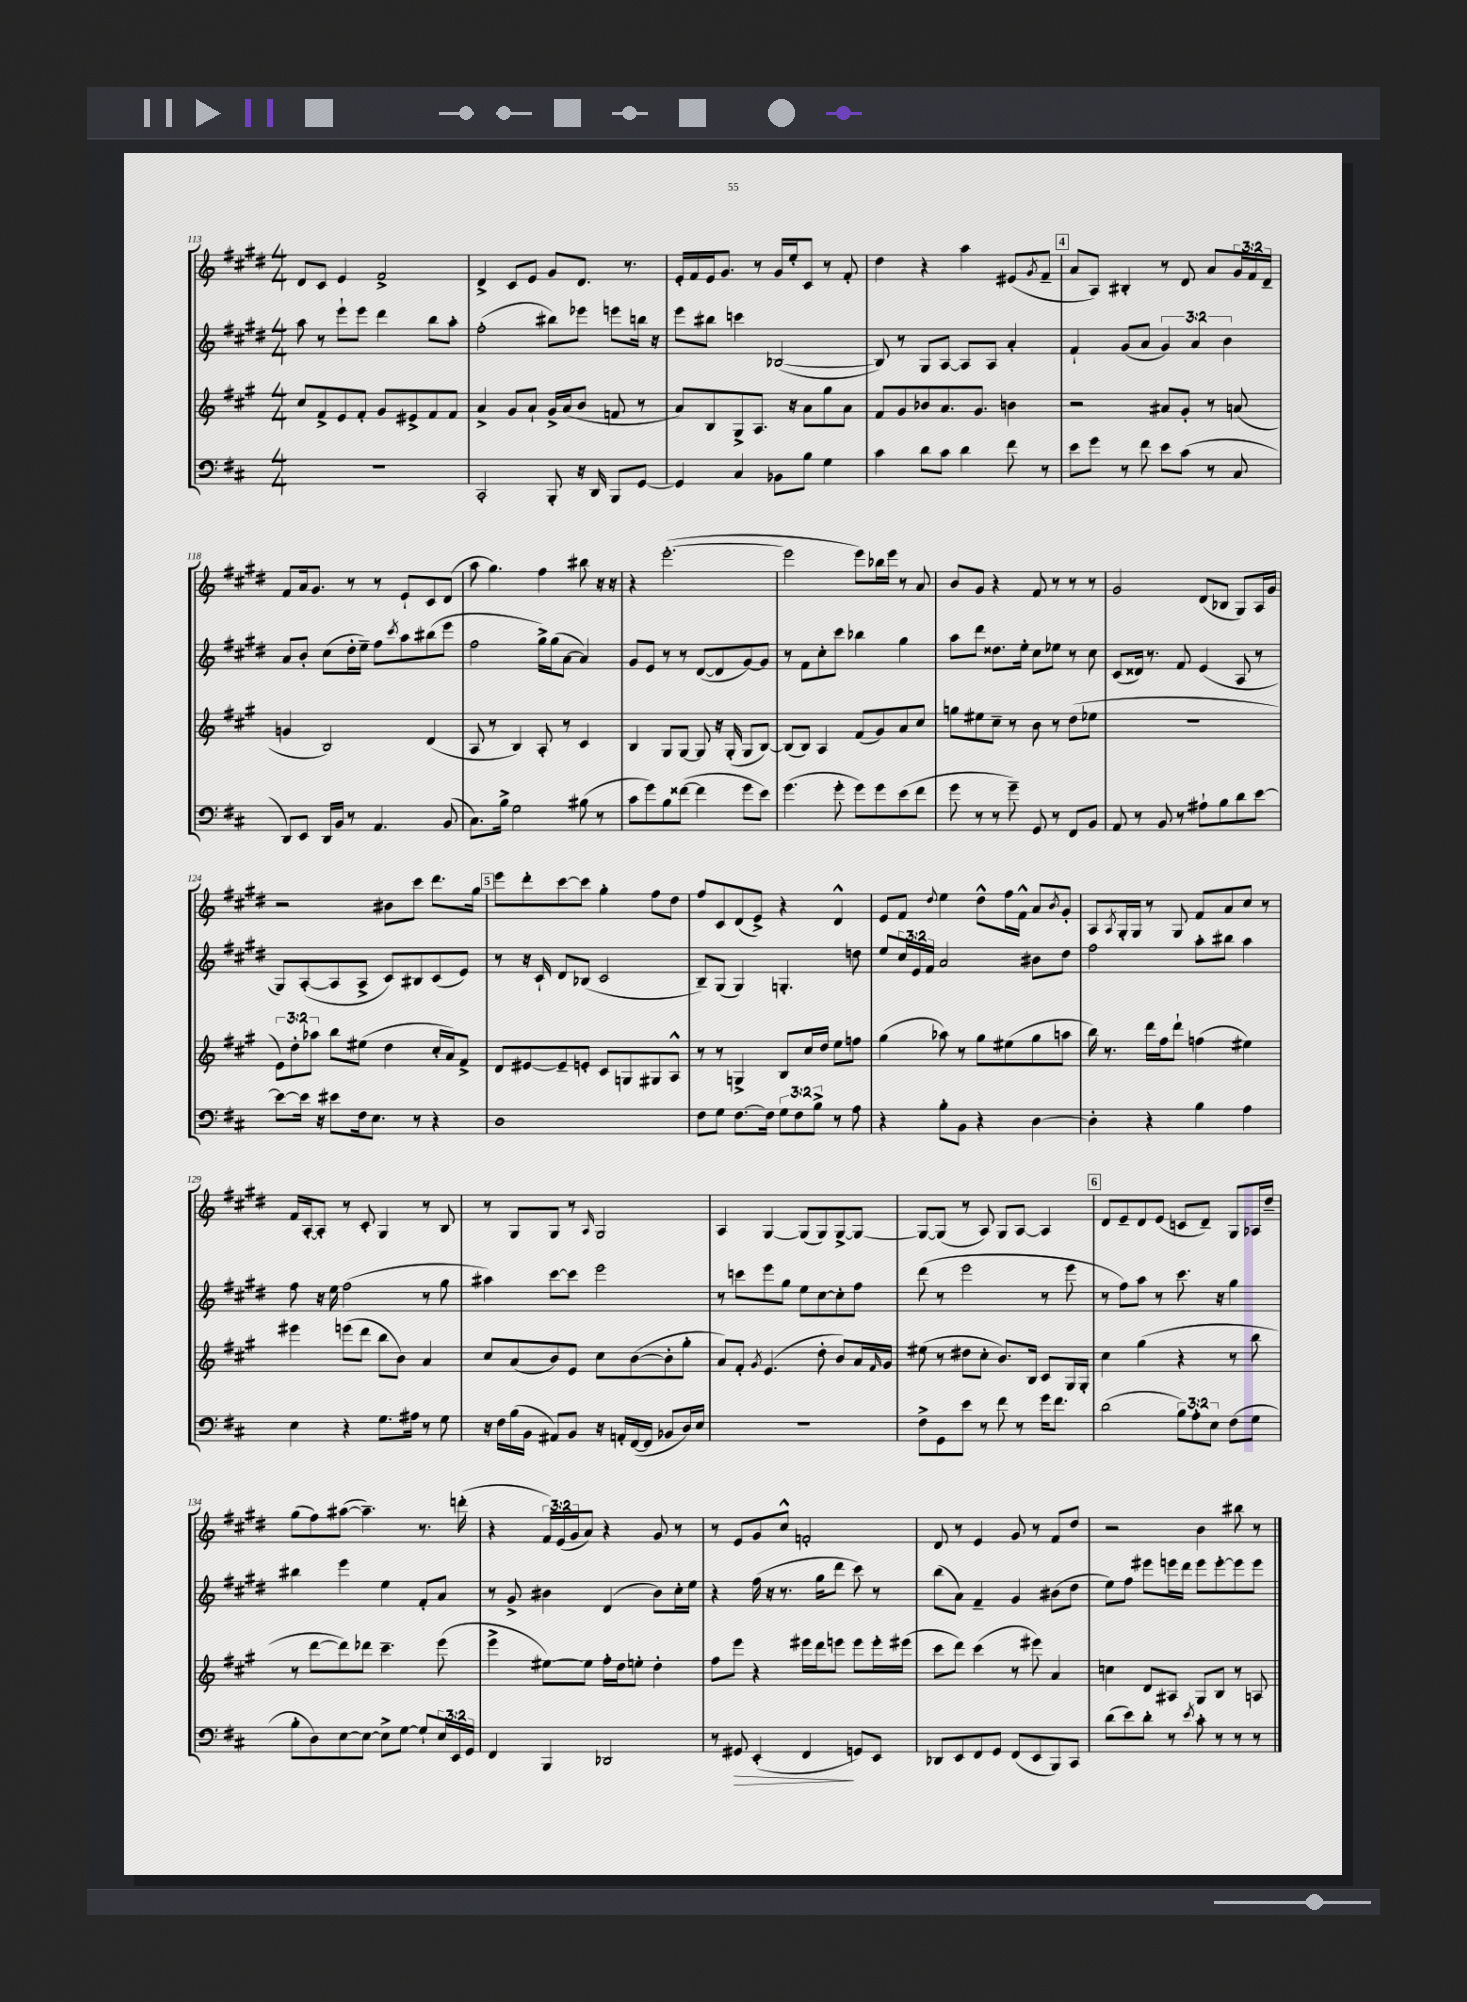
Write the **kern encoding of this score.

**kern	**kern	**kern	**kern
*staff4	*staff3	*staff2	*staff1
*clefF4	*clefG2	*clefG2	*clefG2
*k[f#c#]	*k[f#c#g#]	*k[f#c#g#d#]	*k[f#c#g#d#]
*M4/4	*M4/4	*M4/4	*M4/4
1r	8cc#	8aa	8d#
.	8f#^	8r	8c#
.	8e	8eee`	4e
.	8f#'	8eee	.
.	8g#	4ddd#	2f#^
.	8e#^	.	.
.	8f#	8bb	.
.	8f#	8aa'	.
=	=	=	=
2CC#'	4a^	(2ff#'	4d#^
.	8g#	.	8c#
.	8a`	.	8e
8BBB'	16g#^	8bb#)	8g#
.	(16a	.	.
16r	8b	8eee-	8.d#
16DD	.	.	.
8BBB	8f	8eee	.
.	.	.	8.r
[8GG	8r	16bb	.
.	.	16r	.
=	=	=	=
4GG]	8a)	8eee	16e'
.	.	.	16f#
.	8B	8bb#	16e
.	.	.	8.g#
4C#	8G#^	4ccc	.
.	8.A	.	8r
8BB-	.	([2B-	16g#
.	16r	.	16ee'
8B	8a	.	8c#
4G	8gg#	.	8r
.	8a	.	8f#'
=	=	=	=
4c#	8f#	8B-])	4dd#
.	8g#	8r	.
8d	8b-	8G#	4r
8c#	8.a	[8A	.
4d	.	8A]	4aa
.	8.g#	.	.
.	.	8A	.
8f#	4b	4a'	(8e#
.	.	.	8qg#
8r	.	.	8f#~
=	=	=	=
8e	2r	4f#`	8a
8g	.	.	8A)
8r	.	(8g#	4B#'
8f#	.	8a	.
8e	8a#	6g#)	8r
(8c#	8g#'	.	8d#
.	.	6a	.
8r	8r	.	8a
.	.	6b	.
8C#	(8a	.	24g#
.	.	.	24f#
.	.	.	24d#~
=	=	=	=
8DD)	4g	8a	8f#
8EE	.	8b'	16a
.	.	.	8.g#
16DD	2B)	(8cc#	.
16BB	.	.	.
8r	.	16dd#'	8r
.	.	16ee~)	.
4.AA	.	8ff#	8r
.	.	8qccc#	.
.	.	8aa	8e`
.	(4d	(8bb#	8c#
(8BB	.	8eee	(8d#
=	=	=	=
8.C#)	8A	2ff#	8aa
.	8r	.	4.gg#)
16B^	.	.	.
2G	4B)	.	.
.	8A'	16gg#^)	4ff#
.	.	(16gg#	.
.	8r	[8a	.
(8B#	4c#	4a])	8bb#
8r	.	.	16r
.	.	.	16r
=	=	=	=
8c#	4B	8g#	4r
8g)	.	8e	.
8B	8G#	8r	([2.eee'
([8f##	[8G#	8r	.
4f##]	8G#]	([8d#	.
.	16r	8d#]	.
.	(16G#'	.	.
8g	8G#	[8g#)	.
8e)	[8B)	8g#]	.
=	=	=	=
(4.g	(8B]	8r	2eee]
.	8B)	8f#	.
.	4A	8cc#'	.
8g'	.	8ccc#	.
8g)	(8f#	4bb-	8eee)
8g	8g#)	.	16bb-
.	.	.	16eee
(8e	8a	4gg#	8r
8f#	8cc#	.	8a
=	=	=	=
8g	8gg	8aa	8b
8r	8ee#	8ddd#	8g#
8r	8cc#~	8.dd##	4r
8g~)	8r	.	.
.	.	16ee'	.
8GG	8b	8cc#	8f#
8r	8r	8ee-	8r
8FF#	(8dd	8r	8r
8BB	8ee-	8cc#	8r
=	=	=	=
8AA	1r	(8c#	2g#
8r	.	16d##)	.
.	.	8.r	.
8BB	.	.	.
8r	.	8f#	.
8A#`	.	(4e	(8d#
8B	.	.	8B-
8d	.	8A	8G#)
[8e	.	8r	16A
.	.	.	16g#
=	=	=	=
8e_	12e)	8G#)	2r
.	12dd'	.	.
16e]	.	([8A'	.
.	12aa-	.	.
16r	.	.	.
8e#	8bb	8A]	.
16F#	(8ee#	8A^	.
8.E	.	.	.
.	4dd	8c#)	8b#
8r	.	8B#	8ccc#
4r	16cc#'	(8c#	8.ddd#
.	16a)	.	.
.	8f#^	8e)	.
.	.	.	16gg#
=	=	=	=
1D	8d	8r	8eee
.	[8e#	16r	8ddd#'
.	.	16c#`	.
.	8e#~]	8d#	[8ccc#
.	8e'	(8B-	8ccc#]
.	8c#	2c#	4gg#'
.	8G	.	.
.	8G#	.	8ff#
.	8A^^	.	8dd#
=	=	=	=
8F#	8r	8B~)	8ff#
8G	8r	(8G#	8c#
[8.F#	4G^	4G#)	(8d#
.	.	.	8e^)
16F#]	.	.	.
12G	8B	4.G'	4r
12F#	.	.	.
.	16cc#	.	.
12B^	.	.	.
.	16dd	.	.
8r	8ee	.	4d#^^
8A	8ff	8dd	.
=	=	=	=
4r	(4gg#	8ee	8e
.	.	24cc#	8f#
.	.	24e	.
.	.	24f#	.
.	.	.	8qqdd#
8B'	8aa-)	2a	4ee
8BB	8r	.	.
4r	8gg#	.	8dd#^^
.	(8ee#	.	16ff#
.	.	.	16f#^^
[4D	8gg#	8b#	8a
.	.	.	8qb
.	8aa	8dd#	8g#'
=	=	=	=
4D']	16bb)	2ff#	8A
.	8.r	.	.
.	.	.	8qA
.	.	.	16G#'
.	.	.	16G#
4r	16ddd	.	8r
.	16ff#	.	.
.	8ddd`	.	8G#
4B	(4ff	8aa'	8f#
.	.	8bb#	8a
4A	4ee#)	4aa	8cc#
.	.	.	8r
=	=	=	=
4E	4eee#	8ff#	16f#
.	.	.	[16A'
.	.	16r	8A']
.	.	16ee	.
4r	(8eee	(2ff#	8r
.	8ddd	.	8c#'
8.G	8bb	.	4G#
.	8b)	.	.
16A#	.	.	.
8r	4a	8r	8r
8G	.	8gg#	8B
=	=	=	=
16r	8cc#	4aa#)	8r
16F#	.	.	.
(16B	(8a	.	8G#
16BB	.	.	.
8AA#)	8b)	[8ccc#	8G#
8BB	8e	8ccc#]	8r
.	.	.	16qqA
16r	8cc#	2eee	2G#
16AA'	.	.	.
([16FF#	([8b	.	.
16FF#]	.	.	.
8BB-	8b']	.	.
16D)	8gg#'	.	.
16E	.	.	.
=	=	=	=
1r	8a)	8r	4A
.	8f#'	8ccc	.
.	8qg#	.	.
.	(4.e	8eee	[4G#
.	.	8gg#	.
.	.	8ee	(8G#]
.	8dd'	[8cc#	8G#)
.	8b)	8cc#']	[8G#^
.	16a	8ff#	8G#_
.	16qqf#	.	.
.	16g#	.	.
=	=	=	=
8F#^	(8ee#	(8ddd#	8G#_
8GG	8r	8r	(8G#]
8e	8dd#	2eee	8r
8r	8cc#'	.	8A)
8f#	8.b)	.	8G#
8r	.	.	[8A
.	16B	.	.
16g	8c#	8r	4A]
8.f#	.	.	.
.	16G#	8eee	.
.	16G#'	.	.
=	=	=	=
(2d	4cc#	8r	8d#
.	.	8ff#)	8e~
.	(4gg#	8aa	8d#
.	.	8r	(8e
12B)	4r	8.ccc#	8c
12A'	.	.	.
.	.	.	8d#~)
12E	.	.	.
.	.	16r	.
(8F#	8r	4gg#	8G#
8G	8bb	.	16A-
.	.	.	16dd#~
=	=	=	=
8B'	8r	4bb#	(8gg#
8D)	[8ddd	.	8ff#)
[8E	8ddd])	4eee	([8aa#
8E_	8ddd-	.	4.aa#~])
8E^]	4.ccc#~	4ee	.
[8G	.	.	.
8G`]	.	8f#'	8.r
24E	(8eee	8a	.
24EE	.	.	.
.	.	.	(16ddd'
24GG	.	.	.
=	=	=	=
4FF#	4eee^	8r	4r
.	.	8g#^	.
4BBB	[8ee#)	4b#	24f#)
.	.	.	(24e
.	.	.	24g#
.	8ee#]	.	8a)
2DD-	16ff#'	(4d#	4r
.	16dd	.	.
.	8ee'	.	.
.	4dd'	8b#)	8g#
.	.	16cc#'	8r
.	.	16ee	.
=	=	=	=
8r	8ff#	4r	8r
8GG#	8eee	.	8e
(4EE'	4r	(16ff#	8g#
.	.	16r	.
.	.	8.r	8cc#^^
4FF#	16eee#	.	2f'
.	16ddd	16gg#	.
.	8eee	8ddd#	.
8GG)	8eee	8ccc#)	.
8EE	16eee'	8r	.
.	(16eee#	.	.
=	=	=	=
8DD-	8ccc#	(8bb	8d#
8EE	8ddd)	8a)	8r
8FF#	(4ccc#	4f#~	4e
8GG	.	.	.
(8FF#	8r	4g#	8g#
8EE	8eee#)	.	8r
8BBB)	4a	(8b#	8f#
8CC#	.	8dd#	8dd#
=	=	=	=
(8d	4cc	8ee)	2r
8e)	.	8ff#	.
8d'	8d	8eee#	.
8r	8A#	16eee	.
.	.	16ddd#	.
8qe	.	.	.
8c#'	8G#	8eee	4b
8r	8B	[8eee'	.
8r	8r	8eee]	8bb#
8r	8A	8eee	8r
==	==	==	==
*-	*-	*-	*-
